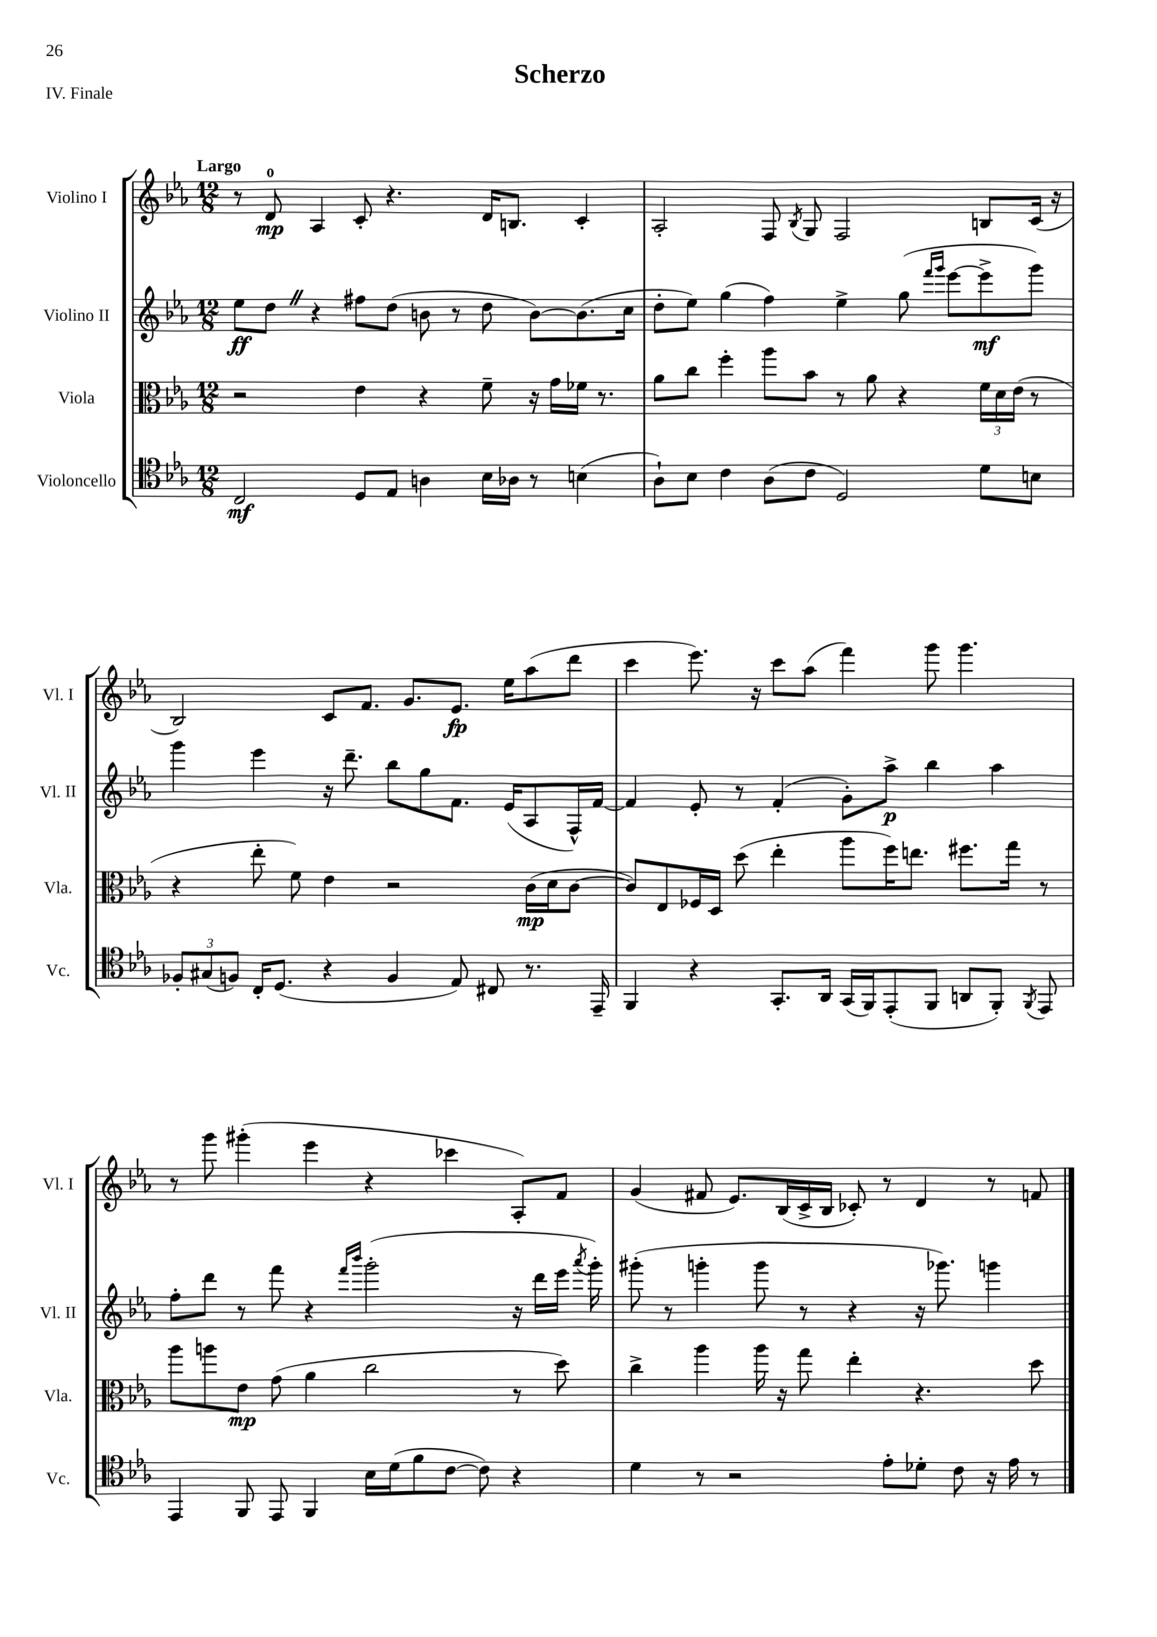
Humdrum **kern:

**kern	**kern	**kern	**kern
*staff4	*staff3	*staff2	*staff1
*clefC4	*clefC3	*clefG2	*clefG2
*k[b-e-a-]	*k[b-e-a-]	*k[b-e-a-]	*k[b-e-a-]
*M12/8	*M12/8	*M12/8	*M12/8
2C	2r	8ee-	8r
.	.	8dd	8d
.	.	4r	4A-
8D	4e-	8ff#	8c'
8E-	.	(8dd	4.r
4A	4r	8b	.
.	.	8r	.
16B-	8f~	8dd	16d
16A-	.	.	8.B
8r	16r	[8b)	.
.	16g	.	.
(4B	16f-	(8.b]	4c'
.	8.r	.	.
.	.	16cc	.
=	=	=	=
8A-`)	8a-	8dd'	2A-'
8B-	8cc	8ee-)	.
4c	4ff'	(4gg	.
(8A-	8aa-	4ff)	8F
.	.	.	8qB-
8c	8b-	.	8G
2D)	8r	4ee-^	2F
.	8a-	.	.
.	4r	(8gg	.
.	.	16qqfff	.
.	.	16qqggg	.
.	.	[8eee-	.
8d	24f	8eee-^]	8B
.	24d	.	.
.	(24e-	.	.
8B	8r	8ggg)	(16c
.	.	.	16r
=	=	=	=
12F-'	4r	4ggg	2B-)
(12G#	.	.	.
12F)	.	.	.
16C'	8ee-'	4eee-	.
(8.D	.	.	.
.	8f)	.	.
4r	4e-	16r	8c
.	.	8.ddd~	.
.	.	.	8.f
4F	2r	8bb-	.
.	.	.	8.g
.	.	8gg	.
8E-)	.	8.f	8.e-
8C#	.	.	.
.	.	(16e-	16ee-
8.r	(16c	8A-	(8aa-
.	16d	.	.
.	[8c	16F^^)	8ddd
16EE-~	.	[16f	.
=	=	=	=
4FF	8c])	4f]	4ccc
.	8E-	.	.
4r	16F-	8e-'	8.eee-)
.	16D	.	.
.	(8dd	8r	.
.	.	.	16r
8.GG'	4ee-'	(4f'	8ccc
.	.	.	(8aa-
16AA-	.	.	.
(16GG	8aa-	8g')	4fff)
16FF)	.	.	.
(8EE-'	16ff)	8aa-^	.
.	8.ee	.	.
8FF	.	4bb-	8ggg
8AA	8.ff#	.	4.ggg
8FF')	.	4aa-	.
.	16gg	.	.
8qFF	.	.	.
8EE-	8r	.	.
=	=	=	=
4EE-	8aa-	8ff'	8r
.	8aa	8ddd	8ggg
8FF	8e-	8r	(4ggg#'
8EE-	(8g	8fff	.
4FF	4a-	4r	4eee-
.	.	16qqfff	.
.	.	16qqbbb-	.
16B-	2cc	(2ggg'	4r
(16d	.	.	.
8f	.	.	.
[8c	.	.	4ccc-
8c])	.	.	.
4r	8r	16r	8A-')
.	.	16ddd	.
.	8dd)	16eee-	8f
.	.	8qaaa-	.
.	.	16ggg')	.
=	=	=	=
4d	4cc^	(8ggg#'	(4g
.	.	8r	.
8r	4aa-	4ggg'	8f#
2r	.	.	8.e-)
.	16aa-	8ggg	.
.	16r	.	(16B-
.	8gg	8r	16c^
.	.	.	16B-
.	4ee-'	4r	8c-')
8e-'	.	.	8r
8d-'	4.r	16r	4d
.	.	8.ggg-)	.
8c	.	.	.
16r	.	4ggg	8r
16e-	.	.	.
8r	8dd	.	8f
==	==	==	==
*-	*-	*-	*-
